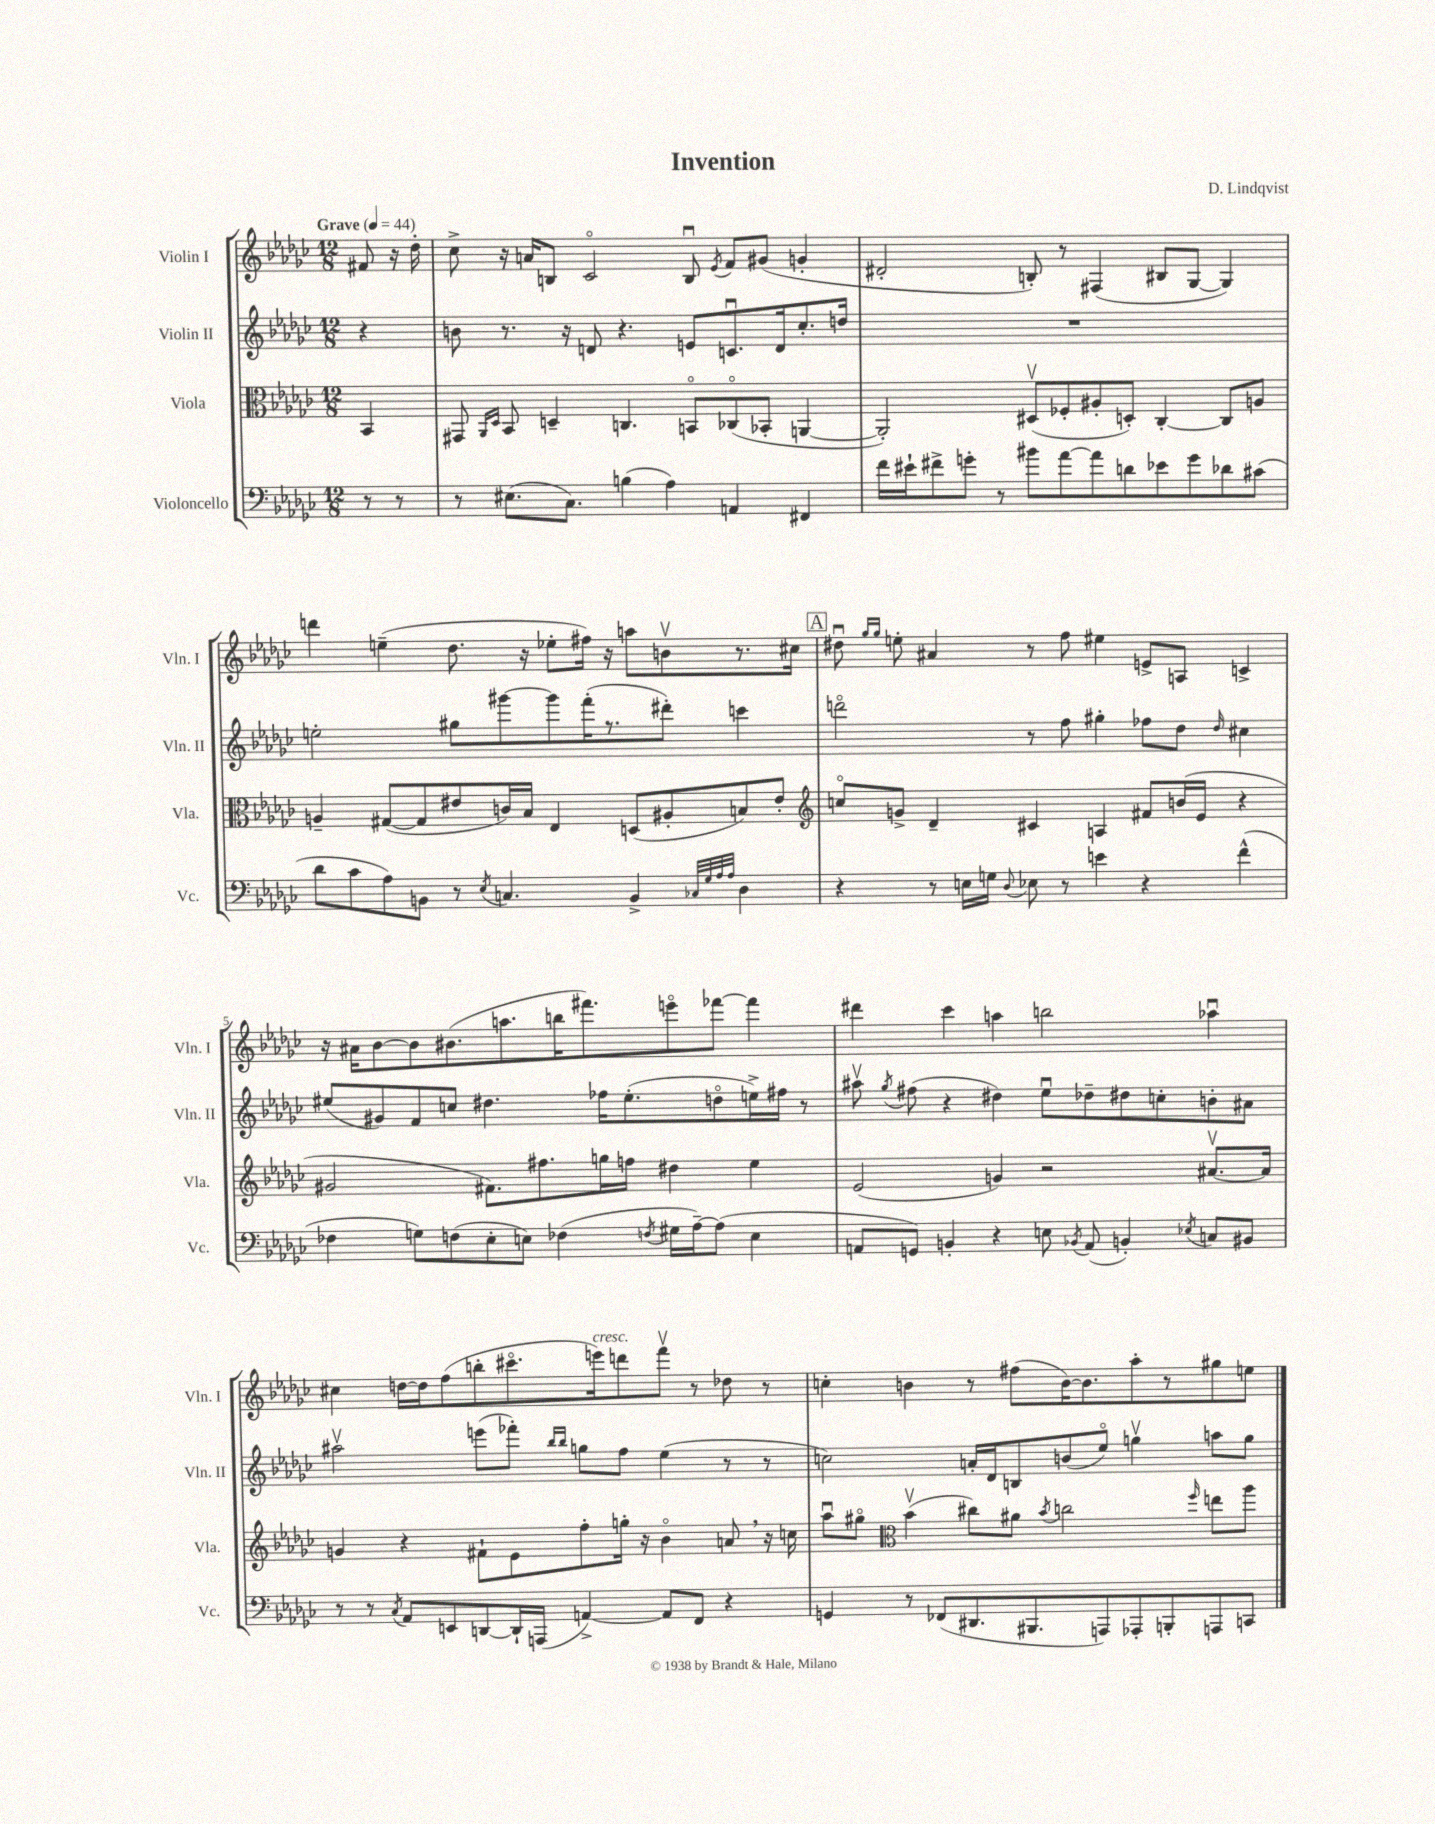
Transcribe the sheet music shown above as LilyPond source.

\header { title = "Invention" composer = "D. Lindqvist" }
<<
\new StaffGroup <<
\new Staff = "s0" \with { instrumentName = "Violin I" shortInstrumentName = "Vln. I" } {
    \clef treble \key ges \major \numericTimeSignature \time 12/8 \partial 4 \tempo "Grave" 4 = 44
    \autoBeamOff fis'8 r16 des''16-. |
    ces''8-> r16 a'16[ b8] ces'2\flageolet b8\downbow \acciaccatura { ees'8 } f'8[ gis'8]( g'4-. |
    dis'2-. b8-.) r8 fis4( bis8[ ges8]~ ges4) |
    d'''4 e''4--( des''8. r16 ees''8[-. fis''16]) r16 a''8[ b'8\upbow r8. cis''16] |
    \mark \markup { \box "A" } dis''8\downbow \grace { ges''16[ ges''16] } e''8-. ais'4 r8 f''8 eis''4 e'8[-> a8] c'4-> |
    r16 ais'16[ bes'8~ bes'8 bis'8.( a''8. b''16 fis'''8.) e'''8\flageolet fes'''8]~ fes'''4 |
    dis'''4 ces'''4 a''4 b''2 aes''4\downbow |
    cis''4 d''16[~ d''16 f''8( b''8-. cis'''8.\flageolet e'''16^\markup { \italic "cresc." }) d'''8 f'''8]\upbow r8 des''8 r8 |
    c''4-. b'4 r8 fis''8[( b'16~) b'8. aes''8-. r8 gis''8 e''8] \bar "|." |
}
\new Staff = "s1" \with { instrumentName = "Violin II" shortInstrumentName = "Vln. II" } {
    \clef treble \key ges \major \numericTimeSignature \time 12/8 \partial 4
    \autoBeamOff r4 |
    b'8 r8. r16 d'8 r4. e'8[ c'8.\downbow d'16 ces''8.-. d''16] |
    R1. |
    e''2-. gis''8[ gis'''8~ gis'''8 f'''16-.( r8. dis'''8]-.) c'''4 |
    \mark \markup { \box "A" } d'''2\flageolet r8 f''8 gis''4-. fes''8[ des''8] \grace { des''16 } cis''4 |
    eis''8[( gis'8) f'8 c''8] dis''4. fes''16[ eis''8.-.( d''8\flageolet e''16->) fis''16] r8 |
    ais''8\upbow \acciaccatura { ges''8 } fis''8( r4 dis''4) ees''8[\downbow des''8-- dis''8 c''8-. b'8-. ais'8] |
    ais''2\upbow e'''8[( fes'''8]-.) \grace { bes''16[ bes''16] } g''8[ f''8] ees''4( r8 r8 |
    c''2) a'16[-. des'16 b8 b'8( ees''8]\flageolet) g''4\upbow a''8[ g''8] \bar "|." |
}
\new Staff = "s2" \with { instrumentName = "Viola" shortInstrumentName = "Vla." } {
    \clef alto \key ges \major \numericTimeSignature \time 12/8 \partial 4
    \autoBeamOff bes,4 |
    gis,8 \grace { aes,16[ des16] } bes,8 d4-- c4. b,8[\flageolet ces8\flageolet( bes,8]-. a,4~ |
    a,2-.) dis8[\upbow( fes8-. ais8-. d8]-.) ces4~-. ces8[ a8] |
    a4-- gis8[~( gis8 eis'8 c'16) bes16] ees4 d8[( ais8-. b8) eis'8]-. |
    \mark \markup { \box "A" } \clef treble c''8[\flageolet g'8]-> des'4-- cis'4 a4 fis'8[ b'16( ees'16] r4 |
    gis'2 fis'8.[) fis''8. g''16 f''16] dis''4 ees''4 |
    ees'2( g'4) r2 ais'8.[~\upbow ais'16] |
    g'4 r4 fis'8[-! ees'8 f''8-. g''16]-. r16 bes'4\flageolet a'8 \breathe r16 c''16 |
    aes''8[\downbow gis''8]\flageolet \clef alto bes'4\upbow( cis''8[) ais'8] \acciaccatura { bes'8 } c''2 \grace { f''16 } e''8[ aes''8] \bar "|." |
}
\new Staff = "s3" \with { instrumentName = "Violoncello" shortInstrumentName = "Vc." } {
    \clef bass \key ges \major \numericTimeSignature \time 12/8 \partial 4
    \autoBeamOff r8 r8 |
    r8 eis8.[( ces8.]) b4( aes4) a,4 fis,4 |
    f'16[ eis'16-! fis'8-> g'8]-. r8 bis'8[ aes'8~ aes'8 d'8 ees'8 g'8 des'8 cis'8]( |
    des'8[ ces'8 aes8) b,8] r8 \acciaccatura { ees8 } c4. b,4-> \grace { ces32[ ges32 aes32 aes32] } des4 |
    \mark \markup { \box "A" } r4 r8 e16[ g16] \appoggiatura { des8 } ees8 r8 e'4 r4 f'4-^( |
    fes4 g8[) f8( ees8-. e8]) fes4( \acciaccatura { f8 } gis16[ aes16~--) aes8]( e4 |
    a,8[ g,8]) b,4-. r4 e8 \acciaccatura { bes,8 } a,8( b,4-.) \acciaccatura { ees8 } c8[ bis,8] |
    r8 r8 \acciaccatura { ces8 } aes,8[ e,8 d,8~ d,16-! a,,16]( a,4~->) a,8[ f,8] r4 |
    g,4 r8 fes,8[( dis,8. bis,,8. a,,8) aes,,8-. b,,8-. a,,8 c,8] \bar "|." |
}
>>
>>
\layout { \context { \Score \override BarNumber.break-visibility = ##(#f #t #t) barNumberVisibility = #(every-nth-bar-number-visible 5) } }
